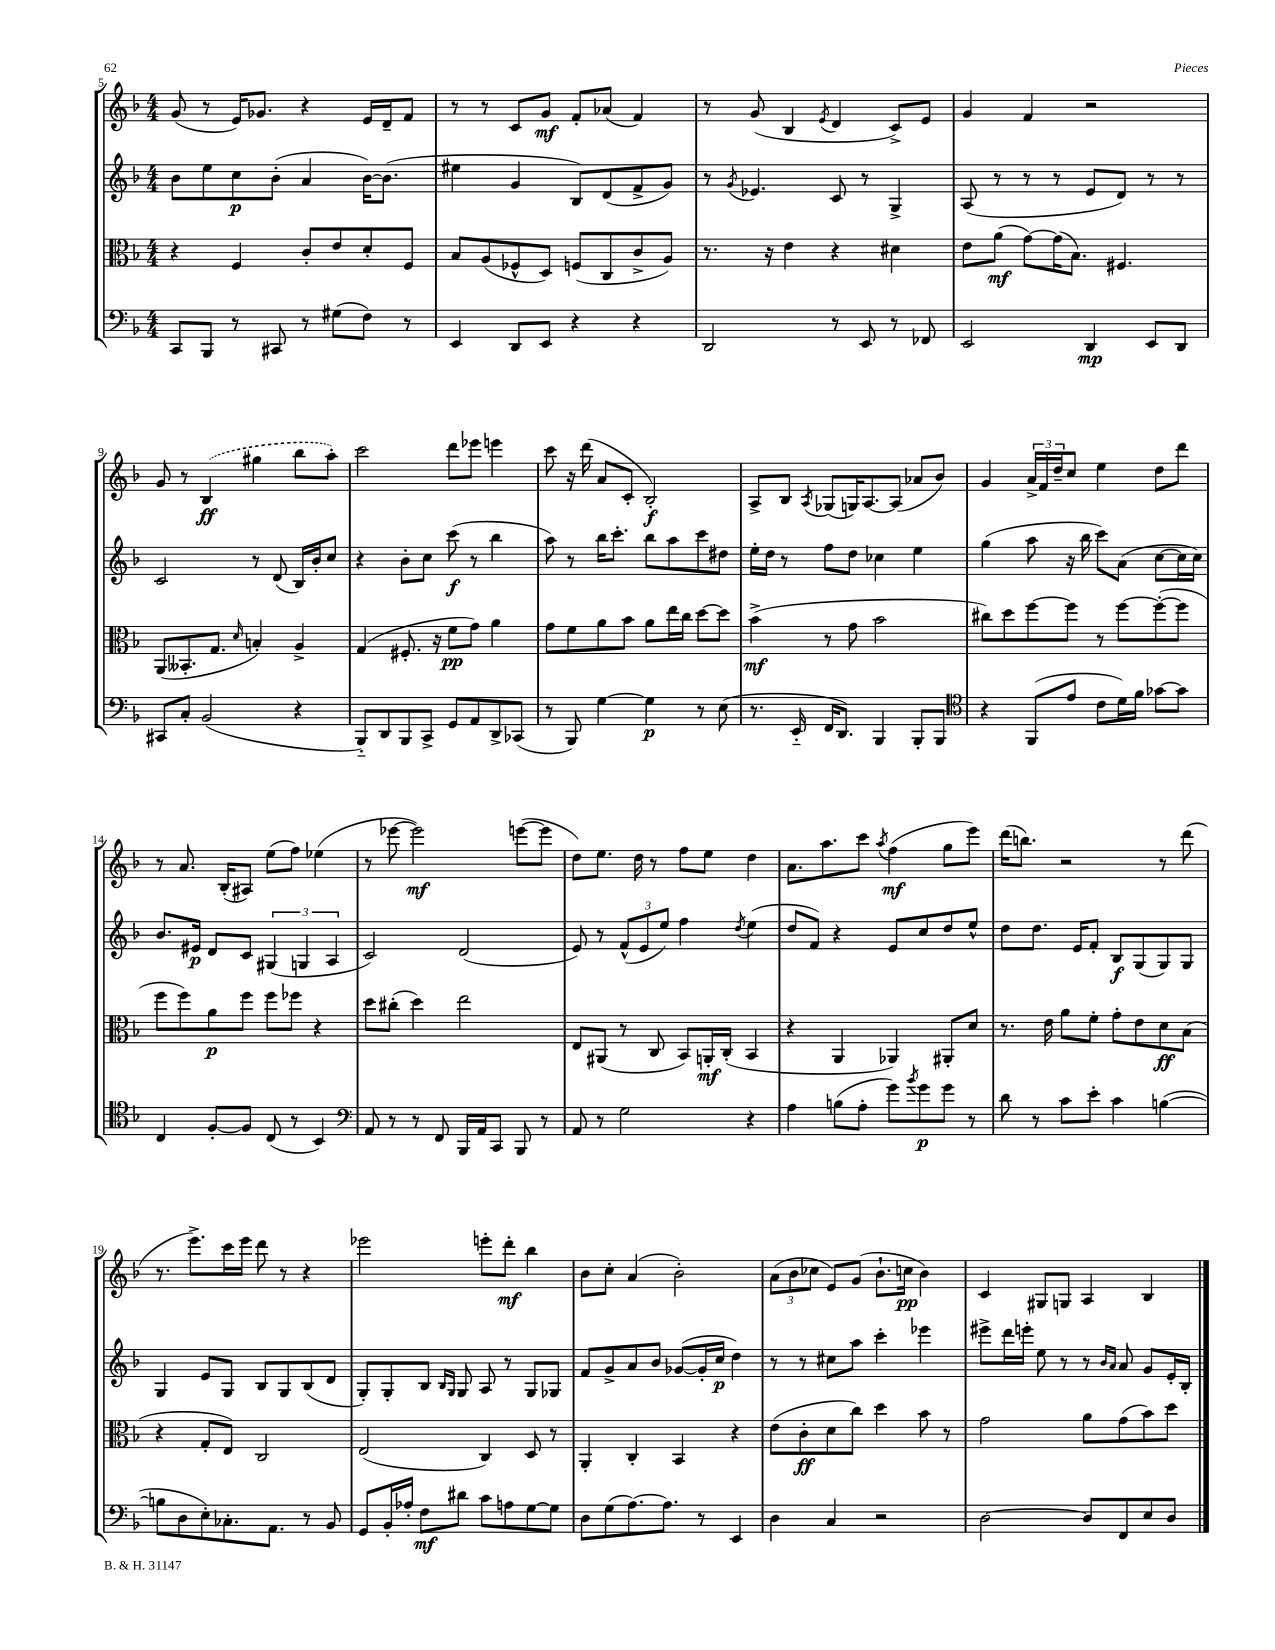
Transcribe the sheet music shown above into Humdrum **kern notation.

**kern	**dynam	**kern	**dynam	**kern	**dynam	**kern	**dynam
*part4	*part4	*part3	*part3	*part2	*part2	*part1	*part1
*staff4	*staff4	*staff3	*staff3	*staff2	*staff2	*staff1	*staff1
*clefF4	*	*clefC3	*	*clefG2	*	*clefG2	*
*k[b-]	*	*k[b-]	*	*k[b-]	*	*k[b-]	*
*M4/4	*	*M4/4	*	*M4/4	*	*M4/4	*
=5	=5	=5	=5	=5	=5	=5	=5
8CC/L	.	4r	.	8b-\L	.	(8g/	.
8BBB-/J	.	.	.	8ee\	.	8r	.
8r	.	4F/	.	8cc\	p	16e/KL)	.
.	.	.	.	.	.	8.g-X/J	.
8CC#X/	.	.	.	(8b-'\J	.	.	.
8r	.	8c'/L	.	4a/	.	4r	.
(8G#X\L	.	8e/	.	.	.	.	.
8F\J)	.	8d'/	.	[16b-\KL)	.	16e/LL	.
.	.	.	.	(8.b-\J]	.	16d~/J	.
8r	.	8F/J	.	.	.	8f/J	.
=6	=6	=6	=6	=6	=6	=6	=6
4EE/	.	8B-/L	.	4ee#X\	.	8r	.
.	.	(8A/	.	.	.	8r	.
8DD/L	.	8F-X^^/	.	4g/	.	8c/L	.
8EE/J	.	8D/J)	.	.	.	8g/J	mf
4r	.	(8Fn/L	.	8B-/L)	.	8f'/L	.
.	.	8C/	.	(8d/	.	(8a-X/J	.
4r	.	8c^/	.	8f^/	.	4f/)	.
.	.	8A/J)	.	8g/J)	.	.	.
=7	=7	=7	=7	=7	=7	=7	=7
2DD/	.	8.r	.	8r	.	8r	.
.	.	.	.	8qg/	.	.	.
.	.	.	.	4.e-X/	.	(8g/	.
.	.	16r	.	.	.	.	.
.	.	4e\	.	.	.	4B-/	.
.	.	.	.	.	.	8qe/	.
8r	.	4r	.	8c/	.	4d/	.
8EE/	.	.	.	8r	.	.	.
8r	.	4d#X\	.	4G^/	.	8c^/L)	.
8FF-X/	.	.	.	.	.	8e/J	.
=8	=8	=8	=8	=8	=8	=8	=8
2EE/	.	8e\L	.	(8A/	.	4g/	.
.	.	(8a\J	mf	8r	.	.	.
.	.	[8g\L)	.	8r	.	4f/	.
.	.	(16g\K]	.	8r	.	.	.
.	.	8.B-\J)	.	.	.	.	.
4DD/	mp	.	.	8e/L	.	2r	.
.	.	4.F#X/	.	8d/J)	.	.	.
8EE/L	.	.	.	8r	.	.	.
8DD/J	.	.	.	8r	.	.	.
!!LO:LB:g=z
=9	=9	=9	=9	=9	=9	=9	=9
8CC#X/L	.	(8AA/L	.	2c/	.	8g/	.
8C'/J	.	8.BB--X'/	.	.	.	8r	.
(2BB-/	.	.	.	.	.	(4B-/	ff
.	.	8.G/J	.	.	.	.	.
.	.	16qqd/	.	.	.	.	.
.	.	4Bn'/)	.	8r	.	4gg#X\	.
.	.	.	.	(8d/	.	.	.
4r	.	4A^/	.	16B-/LL)	.	8bb-\L	.
.	.	.	.	16b-'/J	.	.	.
.	.	.	.	8cc/J	.	8aa'\J)	.
=10	=10	=10	=10	=10	=10	=10	=10
8BBB-/L)	.	(4G/	.	4r	.	2ccc\	.
8DD/	.	.	.	.	.	.	.
8BBB-/	.	8.F#X'/	.	8b-'\L	.	.	.
8CC^/J	.	.	.	8cc\J	.	.	.
.	.	16r	.	.	.	.	.
8GG/L	.	8f\L	pp	(8ccc\	f	8ddd\L	.
8AA/	.	8g\J)	.	8r	.	8eee-X\J	.
8DD^/	.	4a\	.	4bb-\	.	4eeen\	.
(8CC-X/J	.	.	.	.	.	.	.
=11	=11	=11	=11	=11	=11	=11	=11
8r	.	8g\L	.	8aa\)	.	8ccc\	.
8BBB-/)	.	8f\	.	8r	.	16r	.
.	.	.	.	.	.	(16ddd\	.
[4G\	.	8a\	.	16bb-\KL	.	8a/L	.
.	.	.	.	8.ccc'\J	.	.	.
.	.	8b-\J	.	.	.	8c'/J	.
4G\]	p	8a\L	.	8bb-\L	.	2B-'/)	f
.	.	16ee\L	.	8aa\	.	.	.
.	.	16cc\JJ	.	.	.	.	.
8r	.	[8dd\L	.	8ccc\	.	.	.
(8E\	.	8dd\J]	.	8dd#X\J	.	.	.
=12	=12	=12	=12	=12	=12	=12	=12
8.r	.	(4b-^\	mf	16ee'\LL	.	8A^/L	.
.	.	.	.	16dd\JJ	.	.	.
.	.	.	.	8r	.	8B-/J	.
16EE/	.	.	.	.	.	.	.
.	.	.	.	.	.	8qA/	.
16FF/KL	.	8r	.	8ff\L	.	(8G-X/L	.
8.DD/J)	.	.	.	.	.	.	.
.	.	8g\	.	8dd\J	.	16Gn/K)	.
.	.	.	.	.	.	[8.A/	.
4BBB-/	.	2b-\	.	4cc-X\	.	.	.
.	.	.	.	.	.	(8A/J]	.
8BBB-'/L	.	.	.	4ee\	.	8a-X/L	.
8BBB-/J	.	.	.	.	.	8b-/J)	.
=13	=13	=13	=13	=13	=13	=13	=13
*clefC4	*	*	*	*	*	*	*
4r	.	8cc#X\L)	.	(4gg\	.	4g/	.
.	.	8dd\	.	.	.	.	.
(8FF/L	.	[8ff\	.	8aa\	.	24a^/LL	.
.	.	.	.	.	.	24f/	.
.	.	.	.	.	.	24dd~/J	.
8e/J	.	8ff\J]	.	16r	.	8cc/J	.
.	.	.	.	16bb-\	.	.	.
8c\L	.	8r	.	8ccc\L)	.	4ee\	.
16d\L)	.	[8ff\L	.	(8a\J	.	.	.
16f\JJ	.	.	.	.	.	.	.
[8g-X\L	.	(8ff'\_	.	[8cc\L	.	8dd\L	.
8g-\J]	.	8ff\J]	.	16cc\L]	.	8ddd\J	.
.	.	.	.	16cc\JJ)	.	.	.
!!LO:LB:g=z
=14	=14	=14	=14	=14	=14	=14	=14
4C/	.	8ff\L	.	8.b-/L	.	8r	.
.	.	8ff\)	.	.	.	8.a/	.
.	.	.	.	16e#X/Jk	p	.	.
[8F'/L	.	8a\	p	8d/L	.	.	.
.	.	.	.	.	.	(16B-'/KL	.
8F/J]	.	8ff\J	.	8c/J	.	8A#X/J)	.
(8C/	.	8ff\L	.	(6G#X/	.	(8ee\L	.
8r	.	8ff-X\J	.	.	.	8ff\J)	.
.	.	.	.	6Gn/	.	.	.
4BB-/)	.	4r	.	.	.	(4ee-X\	.
.	.	.	.	6A/	.	.	.
=15	=15	=15	=15	=15	=15	=15	=15
*clefF4	*	*	*	*	*	*	*
8AA/	.	8dd\L	.	2c/)	.	8r	.
8r	.	(8cc#X'\J	.	.	.	[8eee-X\	.
8r	.	4dd\)	.	.	.	2eee-\])	mf
8FF/	.	.	.	.	.	.	.
16BBB-/LL	.	2ee\	.	(2d/	.	.	.
16AA/J	.	.	.	.	.	.	.
8CC/J	.	.	.	.	.	.	.
8BBB-/	.	.	.	.	.	([8eeen\L	.
8r	.	.	.	.	.	8eee\J]	.
=16	=16	=16	=16	=16	=16	=16	=16
8AA/	.	8E/L	.	8e/)	.	8dd\L)	.
8r	.	(8AA#X/J	.	8r	.	8.ee\J	.
2G\	.	8r	.	(12f^^/L	.	.	.
.	.	.	.	.	.	16dd\	.
.	.	.	.	12e/	.	.	.
.	.	8C/	.	.	.	8r	.
.	.	.	.	12ee/J)	.	.	.
.	.	8BB-/L)	.	4ff\	.	8ff\L	.
.	.	16AAn'/L	mf	.	.	8ee\J	.
.	.	(16C'/JJ	.	.	.	.	.
.	.	.	.	8qdd/	.	.	.
4r	.	4BB-/	.	(4ee\	.	4dd\	.
=17	=17	=17	=17	=17	=17	=17	=17
4A\	.	4r	.	8dd/L	.	8.a\L	.
.	.	.	.	8f/J)	.	.	.
.	.	.	.	.	.	8.aa\	.
(8Bn\L	.	4AA/	.	4r	.	.	.
8A'\J	.	.	.	.	.	8ccc\J	.
.	.	.	.	.	.	8qaa/	.
8g\L)	.	4AA-X/)	.	8e/L	.	(4ff\	mf
8qb-/	.	.	.	.	.	.	.
8g\	p	.	.	8cc/	.	.	.
8g\J	.	8AA#X'/L	.	8dd/	.	8gg\L	.
8r	.	8d/J	.	8ee^^/J	.	8eee\J)	.
=18	=18	=18	=18	=18	=18	=18	=18
8d\	.	8.r	.	8dd\L	.	(16ddd\KL	.
.	.	.	.	.	.	8.bbn\J)	.
8r	.	.	.	8.dd\J	.	.	.
.	.	16e\	.	.	.	.	.
8c\L	.	8a\L	.	.	.	2r	.
.	.	.	.	16e/KL	.	.	.
8e'\J	.	8f'\J	.	8f'/J	.	.	.
4c\	.	8g'\L	.	8B-/L	f	.	.
.	.	8e\	.	(8G/	.	.	.
([4Bn\	.	8d\	ff	8G/)	.	8r	.
.	.	(8B-\J	.	8G/J	.	(8ddd\	.
!!LO:LB:g=z
=19	=19	=19	=19	=19	=19	=19	=19
8Bn\L]	.	4r	.	4G/	.	8.r	.
8D\	.	.	.	.	.	.	.
.	.	.	.	.	.	8.eee^\L)	.
8E'\)	.	8G'/L	.	8e/L	.	.	.
8.C-X'\	.	8E/J)	.	8G/J	.	16ccc\L	.
.	.	.	.	.	.	16eee\JJ	.
.	.	2C/	.	8B-/L	.	8ddd\	.
8.AA\J	.	.	.	.	.	.	.
.	.	.	.	8G/	.	8r	.
8r	.	.	.	(8B-/	.	4r	.
8BB-/	.	.	.	8d/J	.	.	.
=20	=20	=20	=20	=20	=20	=20	=20
8GG/L	.	(2E/	.	8G'/L)	.	2eee-X\	.
16BB-'/L	.	.	.	8G'/	.	.	.
16A-X'/JJ	.	.	.	.	.	.	.
8F\L	mf	.	.	8B-/J	.	.	.
.	.	.	.	16qqB-/LL	.	.	.
.	.	.	.	16qqG/JJ	.	.	.
8d#X\J	.	.	.	8G/	.	.	.
8c\L	.	4C/)	.	8A/	.	8eeen'\L	.
8An\	.	.	.	8r	.	8ddd'\J	mf
[8G\	.	8D/	.	8G/L	.	4bb-\	.
8G\J]	.	8r	.	8G-X/J	.	.	.
=21	=21	=21	=21	=21	=21	=21	=21
8D\L	.	4AA'/	.	8f/L	.	8b-\L	.
(8G\	.	.	.	8g^/	.	8cc'\J	.
[8.A\)	.	4C'/	.	8a/	.	(4a/	.
.	.	.	.	8b-/J	.	.	.
8.A\J]	.	.	.	.	.	.	.
.	.	4BB-/	.	([8g-X/L	.	2b-'\)	.
8r	.	.	.	16g-'/L]	.	.	.
.	.	.	.	16cc/JJ	p	.	.
4EE/	.	4r	.	4dd\)	.	.	.
=22	=22	=22	=22	=22	=22	=22	=22
4D\	.	(8e\L	.	8r	.	(12a\L	.
.	.	.	.	.	.	12b-\	.
.	.	8c'\	ff	8r	.	.	.
.	.	.	.	.	.	12cc-X\J	.
4C/	.	8d\	.	8cc#X\L	.	8e/L)	.
.	.	8cc\J)	.	8aa\J	.	(8g/J	.
2r	.	4dd\	.	4ccc'\	.	8.b-`\L	.
.	.	.	.	.	.	16ccn\Jk	pp
.	.	8b-\	.	4eee-X\	.	4b-\)	.
.	.	8r	.	.	.	.	.
=23	=23	=23	=23	=23	=23	=23	=23
[2D\	.	2g\	.	8eee#X^\L	.	4c/	.
.	.	.	.	16ddd\L	.	.	.
.	.	.	.	16eeen'\JJ	.	.	.
.	.	.	.	8ee\	.	8G#X/L	.
.	.	.	.	8r	.	8Gn/J	.
8D/L]	.	8a\L	.	8r	.	4A/	.
.	.	.	.	16qqb-/LL	.	.	.
.	.	.	.	16qqa/JJ	.	.	.
8FF/	.	(8g\	.	8a/	.	.	.
8E/	.	8b-\)	.	8g/L	.	4B-/	.
8D/J	.	8dd\J	.	16e'/L	.	.	.
.	.	.	.	16B-'/JJ	.	.	.
==	==	==	==	==	==	==	==
*-	*-	*-	*-	*-	*-	*-	*-
